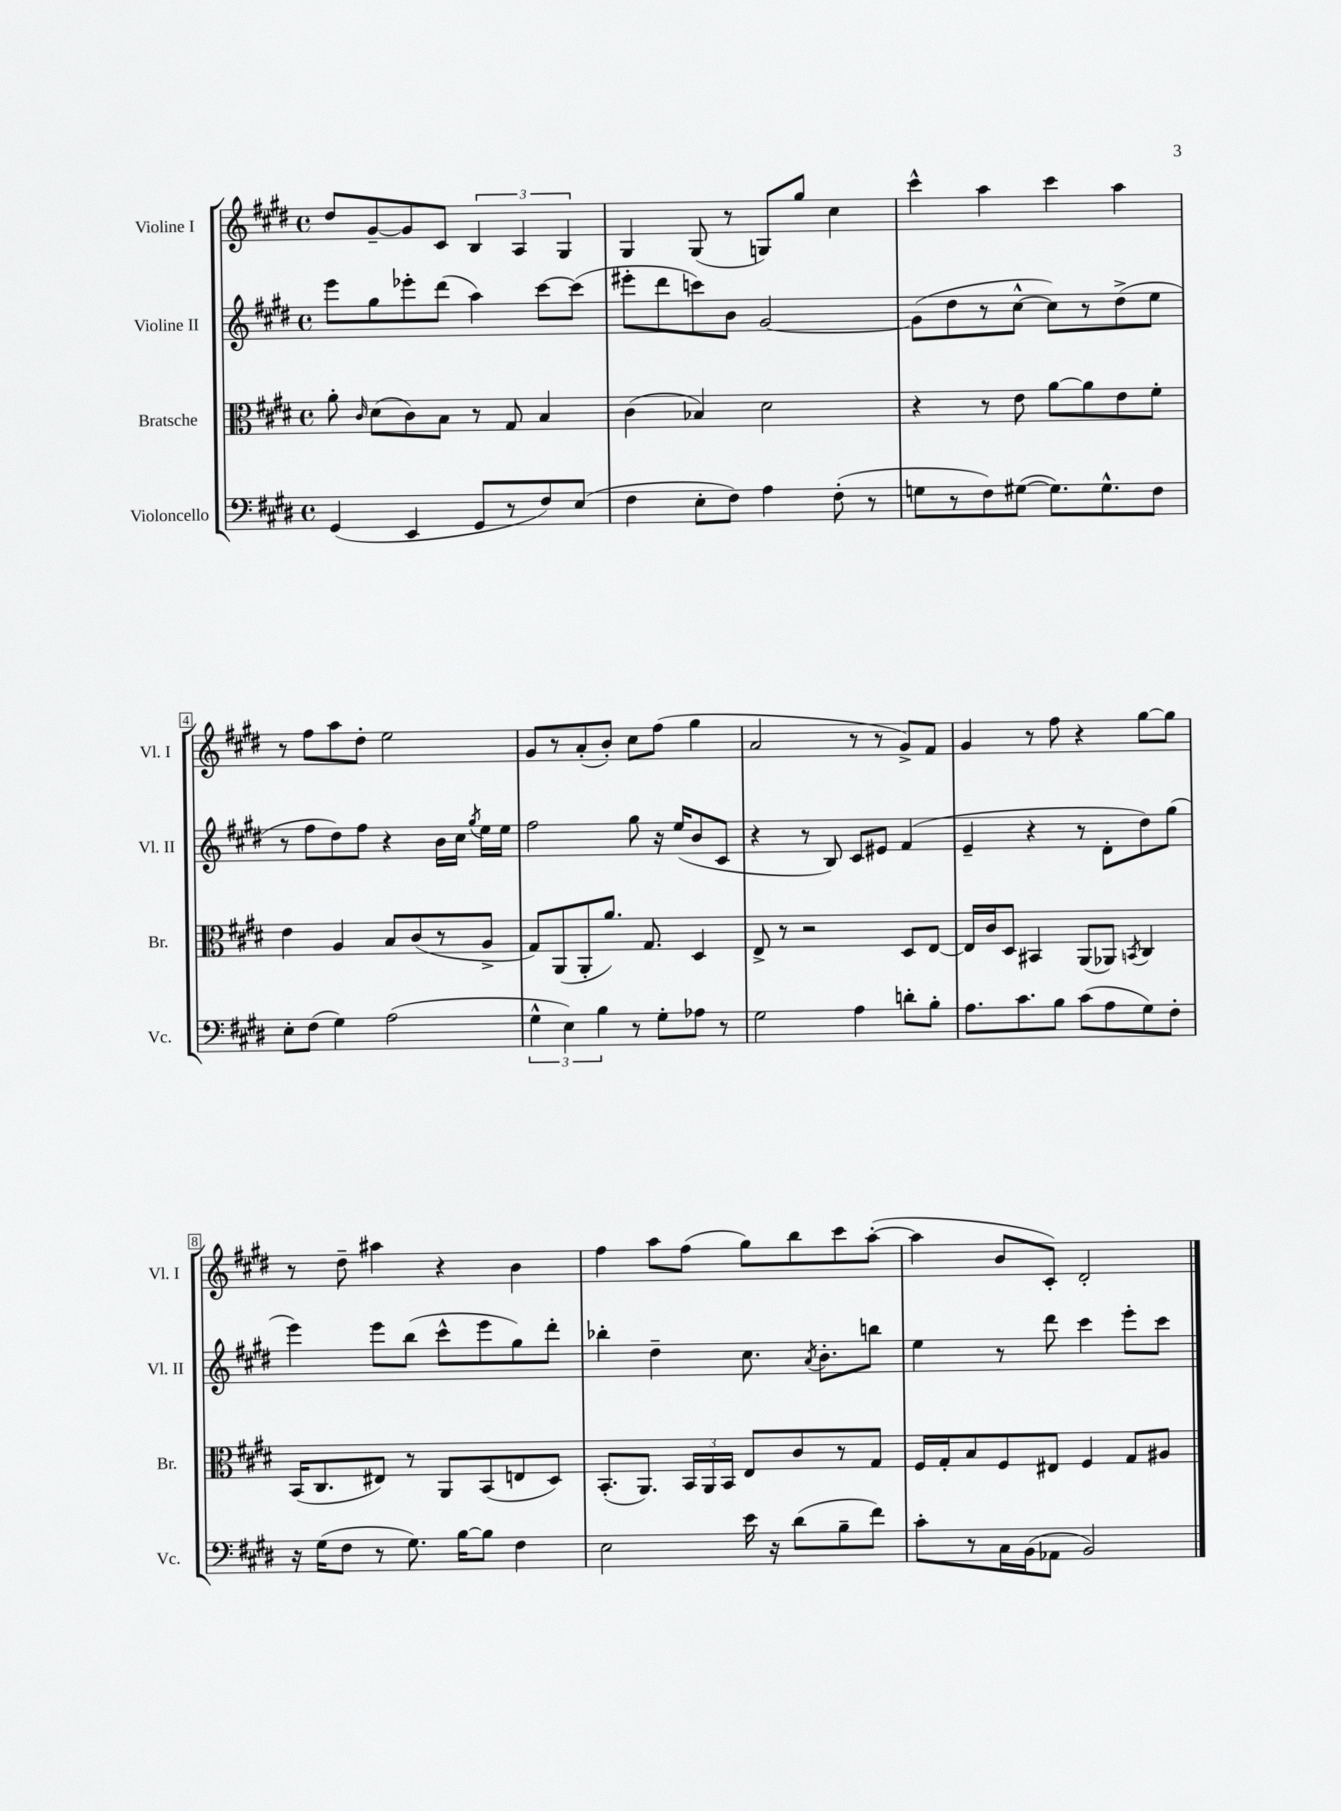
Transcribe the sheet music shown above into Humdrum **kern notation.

**kern	**kern	**kern	**kern
*staff4	*staff3	*staff2	*staff1
*clefF4	*clefC3	*clefG2	*clefG2
*k[f#c#g#d#]	*k[f#c#g#d#]	*k[f#c#g#d#]	*k[f#c#g#d#]
*M4/4	*M4/4	*M4/4	*M4/4
*met(c)	*met(c)	*met(c)	*met(c)
(4GG#	8a'	8eee	8dd#
.	16qqc#	.	.
.	(8d#	8gg#	[8g#~
4EE	8c#)	8eee-'	8g#]
.	8B	(8ddd#	8c#
8GG#	8r	4aa)	6B
8r	8G#	.	.
.	.	.	6A
8F#)	4B	[8ccc#	.
.	.	.	6G#
(8E	.	(8ccc#]	.
=	=	=	=
4F#	(4c#	8eee#'	4G#
.	.	8ddd#	.
8E'	4B-)	8ccc)	(8G#
8F#)	.	8b	8r
4A	2d#	[2g#	8G)
.	.	.	8gg#
(8F#'	.	.	4cc#
8r	.	.	.
=	=	=	=
8G	4r	(8g#]	4ccc#^^
8r	.	8dd#	.
8F#)	8r	8r	4aa
([8G#	8e	[8cc#^^	.
8.G#])	[8a	8cc#])	4ccc#
.	8a]	8r	.
8.G#^^	.	.	.
.	8e	(8dd#^	4aa
8F#	8f#'	8ee	.
=	=	=	=
8E'	4e	8r	8r
(8F#	.	8ff#	8ff#
4G#)	4A	8dd#)	8aa
.	.	8ff#	8dd#'
(2A	8B	4r	2ee
.	(8c#	.	.
.	8r	16b	.
.	.	16cc#	.
.	.	8qgg#	.
.	8A^	16ee	.
.	.	16ee	.
=	=	=	=
6G#^^	8G#)	2ff#	8g#
.	(8AA	.	8r
6E)	.	.	.
.	8AA'	.	(8a'
6B	.	.	.
.	8.a)	.	8b')
8r	.	8gg#	8cc#
.	8.G#	.	.
8G#'	.	16r	(8ff#
.	.	(16ee	.
8A-	4D#	8b	4gg#
8r	.	8c#	.
=	=	=	=
2G#	8E^	4r	2a
.	8r	.	.
.	2r	8r	.
.	.	8B)	.
4A	.	8c#	8r
.	.	8e#	8r
8d'	8D#	(4f#	8g#^)
8B'	[8E	.	8f#
=	=	=	=
8.A	16E]	4e~	4g#
.	16c#	.	.
.	8D#	.	.
8.c#	.	.	.
.	4BB#	4r	8r
8B	.	.	8ff#
(8c#	(8AA	8r	4r
8A	8AA-)	8d#'	.
.	8qBB	.	.
8G#)	4C#	8dd#)	[8gg#
8F#'	.	(8gg#	8gg#]
=	=	=	=
16r	(16BB	4eee)	8r
(16G#	8.C#	.	.
8F#	.	.	8dd#~
8r	8E#)	8eee	4aa#
8.G#)	8r	(8bb	.
.	8AA	8ccc#^^	4r
[16B	.	.	.
8B]	(8BB	8eee	.
4F#	8E	8gg#)	4b
.	8D#)	8ddd#'	.
=	=	=	=
2E	(8.BB'	4bb-'	4ff#
.	8.AA)	.	.
.	.	4dd#~	8aa
.	24BB	.	(8ff#
.	24AA	.	.
.	24BB	.	.
16e	8E	8.cc#	8gg#)
16r	.	.	.
(8d#	8c#	.	8bb
.	.	8qa	.
.	.	8.b'	.
8B~	8r	.	8ccc#
8f#)	8G#	8bb	([8aa'
=	=	=	=
8c#'	16F#	4ee	4aa]
.	16G#'	.	.
8r	8B	.	.
16C#	8F#	8r	8b
(16BB	.	.	.
8AA-	8E#	8ddd#	8c#')
2BB)	4F#	4ccc#	2d#'
.	8G#	8eee'	.
.	8A#	8ccc#	.
==	==	==	==
*-	*-	*-	*-
